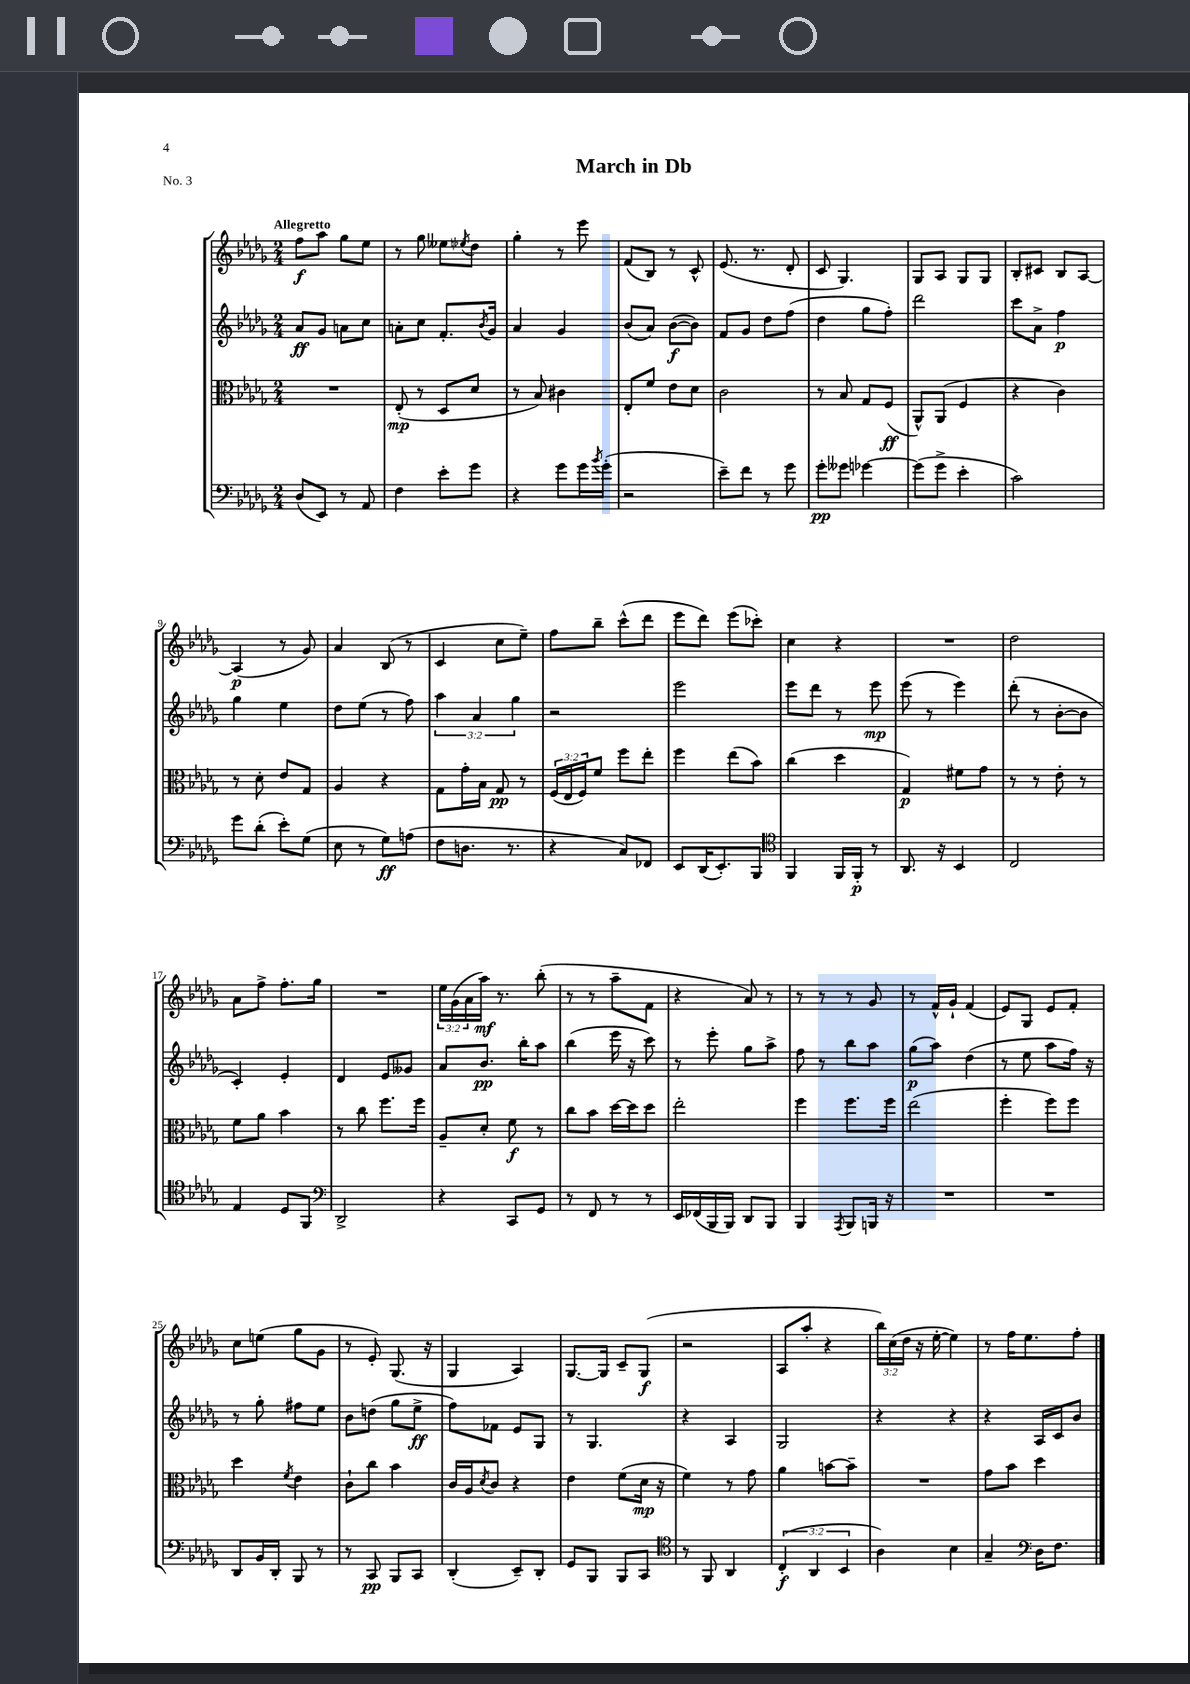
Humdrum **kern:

**kern	**kern	**kern	**kern
*staff4	*staff3	*staff2	*staff1
*clefF4	*clefC3	*clefG2	*clefG2
*k[b-e-a-d-g-]	*k[b-e-a-d-g-]	*k[b-e-a-d-g-]	*k[b-e-a-d-g-]
*M2/4	*M2/4	*M2/4	*M2/4
(8D-	2r	8a-	8ff
8EE-)	.	8g-	8aa-
8r	.	8a	8gg-
8AA-	.	8cc	8ee-
=	=	=	=
4F	(8E-'	8a'	8r
.	8r	8cc	8gg-
8e-'	8D-	8.f'	8ee--
.	.	.	8qee-
8g-	8d-	.	8dd-
.	.	8qb-	.
.	.	16g-	.
=	=	=	=
4r	8r	4a-	4gg-'
.	8B-)	.	.
8g-	4c#	4g-	8r
16g-	.	.	8eee-
8qb-	.	.	.
(16g-'	.	.	.
=	=	=	=
2r	8E-'	(8b-	(8f
.	8f	8a-)	8B-)
.	8e-	([8b-	8r
.	8d-	8b-])	8c^^
=	=	=	=
8e-~)	2c	8f	(8.e-
8f	.	8g-	.
.	.	.	8.r
8r	.	8dd-	.
8g-	.	(8ff	8d-'
=	=	=	=
8g-'	8r	4dd-	8c
8g--	8B-	.	4.G-)
[4g-	8G-	8gg-	.
.	(8F	8ff')	.
=	=	=	=
(8g-]	8AA-^^)	2ddd-	8G-
8g-^	(8AA-	.	8A-
4e-'	4F	.	8G-
.	.	.	8G-
=	=	=	=
2c)	4r	8ccc	8B-'
.	.	8a-^	8c#
.	4c)	4ff	8B-
.	.	.	[8A-
=	=	=	=
8g-	8r	4gg-	(4A-]
(8d-'	8d-'	.	.
8e-')	8e-	4ee-	8r
(8G-	8G-	.	8g-)
=	=	=	=
8E-	4A-	8dd-	4a-
8r	.	(8ee-	.
8G-)	4r	8r	(8B-
(8A	.	8ff)	8r
=	=	=	=
8F	8G-	6aa-	4c
8.D	16g-'	.	.
.	.	6a-	.
.	16B-	.	.
.	8G-	.	8cc
8.r	.	.	.
.	.	6gg-	.
.	8r	.	8ee-~)
=	=	=	=
4r	(24F	2r	8ff
.	24E-	.	.
.	24F)	.	.
.	8f	.	8bb-~
8C)	8ff	.	(8ccc^^
8FF-	8ee-'	.	8ddd-
=	=	=	=
8EE-	4ff	2eee-	8eee-
(16DD-	.	.	8ddd-)
8.EE-')	.	.	.
.	(8ee-	.	(8eee-
8BBB-	8b-)	.	8ccc-')
=	=	=	=
*clefC4	*	*	*
4FF	(4cc	8eee-	4cc
.	.	8ddd-	.
16FF	4dd-	8r	4r
16FF'	.	.	.
8r	.	8eee-	.
=	=	=	=
8.AA-	4G-)	(8eee-	2r
.	.	8r	.
16r	.	.	.
4BB-	8f#	4eee-)	.
.	8g-	.	.
=	=	=	=
2C	8r	(8ddd-'	2dd-
.	8r	8r	.
.	8e-'	[8b-'	.
.	8r	8b-]	.
=	=	=	=
4E-	8f	4c')	8a-
.	8a-	.	8ff^
8D-	4b-	4e-'	8.ff'
8FF	.	.	.
.	.	.	16gg-
=	=	=	=
*clefF4	*	*	*
2DD-^	8r	4d-	2r
.	8cc	.	.
.	8.ff	8e-	.
.	.	8g--	.
.	16ff	.	.
=	=	=	=
4r	8A-~	8a-	24ee-
.	.	.	(24g-
.	.	.	24a-
.	8d-'	8.b-	16aa-)
.	.	.	8.r
8CC	8f	.	.
.	.	16bb-'	.
8GG-	8r	8aa-	(8bb-'
=	=	=	=
8r	8cc	(4bb-	8r
8FF	8b-	.	8r
8r	[16dd-	16eee-	8aa-~
.	16dd-]	16r	.
8r	8dd-	8ccc)	8f
=	=	=	=
16EE-	2ee-'	8r	4r
(16FF-	.	.	.
16BBB-	.	8eee-'	.
16BBB-)	.	.	.
8DD-	.	8gg-	8a-)
8BBB-	.	8aa-^	8r
=	=	=	=
4BBB-	4ff	8ff	8r
.	.	8r	8r
8qAAA-	.	.	.
8BBB-	8.ff	8bb-	8r
16BBB	.	8aa-	8g-
16r	16ff	.	.
=	=	=	=
2r	(2ee-	(8gg-	8r
.	.	8aa-)	16f^^
.	.	.	16g-`
.	.	(4dd-	(4f
=	=	=	=
2r	4ff'	8r	8e-)
.	.	8ee-	8G-
.	8ff)	8aa-	8e-
.	8ff	16ff)	8f'
.	.	16r	.
=	=	=	=
8DD-	4dd-	8r	8cc
16BB-	.	8gg-'	(8ee
16DD-'	.	.	.
.	8qf	.	.
8BBB-	4e-	8ff#	8gg-
8r	.	8ee-	8g-
=	=	=	=
8r	8c`	8b-	8r
8CC	8cc	(8dd	8e-')
8BBB-	4b-	8gg-	(8.G-
8CC	.	8ee-^	.
.	.	.	16r
=	=	=	=
(4DD-'	16c	8ff)	4G-
.	16A-	.	.
.	8qd-	.	.
.	8c	8f-	.
8EE-~)	4r	8e-	4A-)
8DD-'	.	8G-	.
=	=	=	=
8GG-	4e-	8r	[8.G-
8BBB-	.	4.G-	.
.	.	.	16G-]
8BBB-	(8f	.	8c~
8CC	16d-	.	(8G-
.	16r	.	.
=	=	=	=
*clefC4	*	*	*
8r	4f)	4r	2r
8FF	.	.	.
4AA-	8r	4A-	.
.	8g-	.	.
=	=	=	=
(6C'	4a-	2G-	8A-
.	.	.	8aa-'
6AA-	.	.	.
.	[8b	.	4r
6BB-	.	.	.
.	8b~]	.	.
=	=	=	=
4A-)	2r	4r	24bb-)
.	.	.	(24cc
.	.	.	24dd-
.	.	.	16r
.	.	.	[16ee-'
4B-	.	4r	4ee-])
=	=	=	=
4G-~	8g-	4r	8r
.	8b-	.	16ff
.	.	.	8.ee-
*clefF4	*	*	*
16D-	4dd-	16A-	.
8.F	.	16c	.
.	.	8b-	8ff'
==	==	==	==
*-	*-	*-	*-
